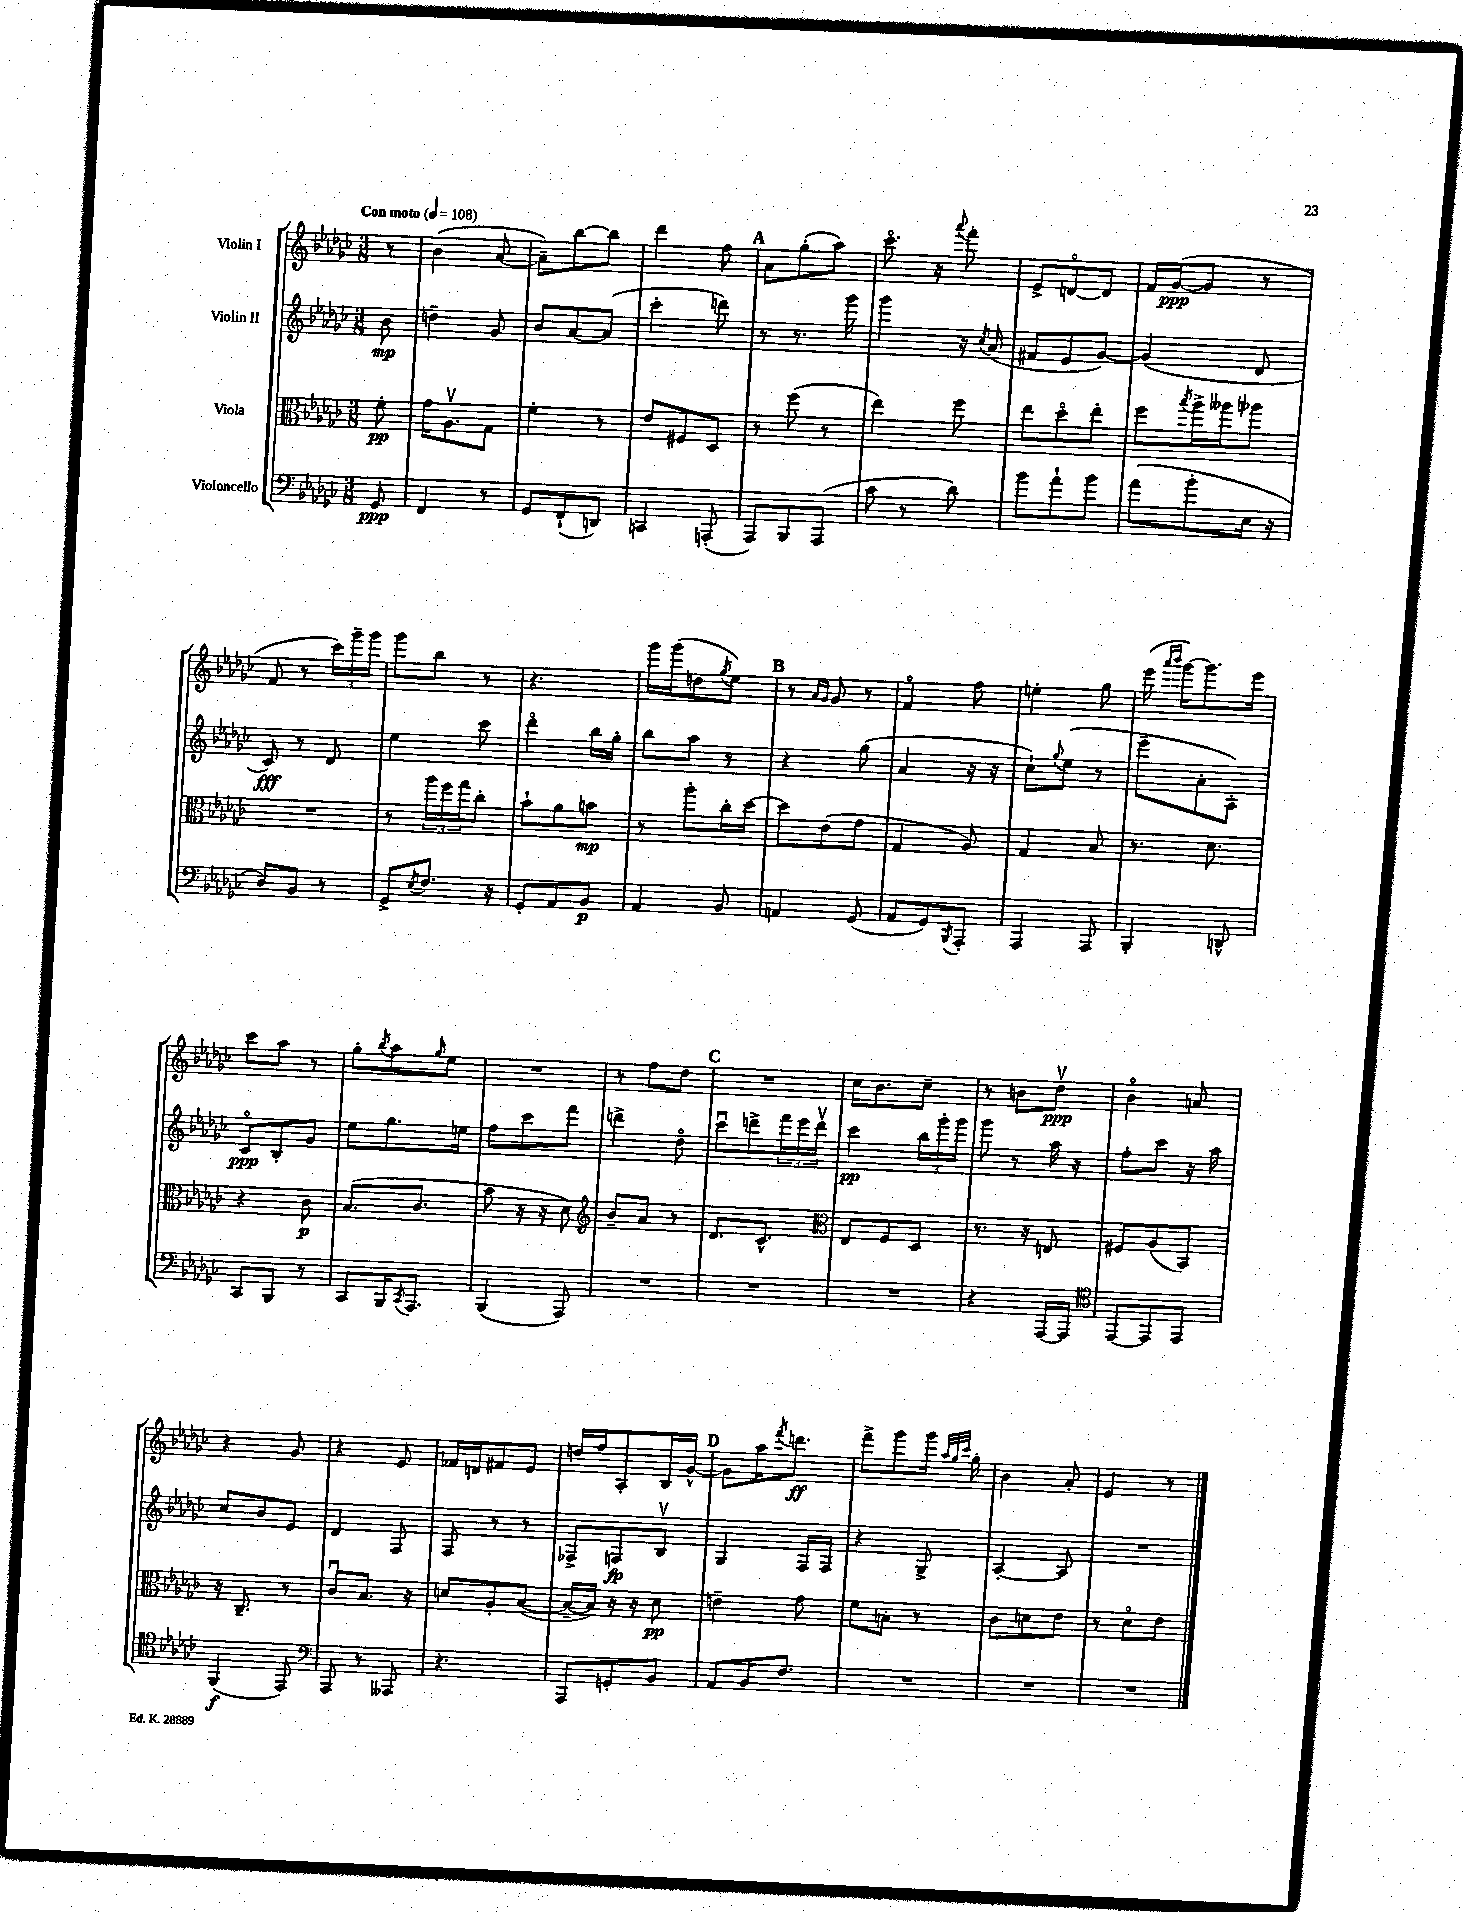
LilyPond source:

<<
\new StaffGroup <<
\new Staff = "s0" \with { instrumentName = "Violin I" } {
    \clef treble \key ges \major \numericTimeSignature \time 3/8 \partial 8 \tempo "Con moto" 4 = 108
    r8 |
    bes'4( aes'8~ |
    aes'8--) bes''8~ bes''8 |
    des'''4 f''8 |
    \mark \markup { \bold "A" } aes'8 ges''8-.( aes''8) |
    ces'''8.\flageolet r16 \appoggiatura { aes'''8 } f'''8-. |
    ees'8-> d'8~\flageolet d'8 |
    f'16 ges'16~\ppp( ges'8 r8 |
    f'8 r8 \tuplet 3/2 { ces'''16) ges'''16-- ges'''16 } |
    ges'''8 bes''8 r8 |
    r4. |
    ges'''16 ges'''16( d''8 \acciaccatura { ges''8 } ees''8) |
    \mark \markup { \bold "B" } r8 \grace { aes'16 ges'16 } ges'8 r8 |
    f'4\flageolet f''8 |
    e''4-. ges''8 |
    ees'''16( \grace { aes'''16 bes'''16 } ges'''16~) ges'''8. ees'''16 |
    ces'''8 aes''8 r8 |
    ges''8-. \acciaccatura { bes''8 } aes''8 \grace { ges''16 } ees''8 |
    R4. |
    r8 f''8 des''8 |
    \mark \markup { \bold "C" } R4. |
    ces''16 bes'8. ces''8-- |
    r8 b'8 des''8\upbow\ppp |
    bes'4\flageolet a'8 |
    r4 ges'8 |
    r4 ees'8 |
    fes'16 d'16 fis'8 ees'8 |
    d''16 f''16 aes8-. bes16 ges'16~-^ |
    \mark \markup { \bold "D" } ges'8 aes''16 \acciaccatura { f'''8 } d'''8.\ff |
    f'''8-> ges'''8 ges'''16 \grace { aes''32 ges''32 ces'''32 } ges''16-. |
    bes'4 aes'8-. |
    ees'4 r8 \bar "|." |
}
\new Staff = "s1" \with { instrumentName = "Violin II" } {
    \clef treble \key ges \major \numericTimeSignature \time 3/8 \partial 8
    bes'8\mp |
    d''4-- ges'8 |
    bes'8 aes'8~ aes'8( |
    ces'''4-. d'''8) |
    \mark \markup { \bold "A" } r8 r8. ges'''16 |
    ges'''4 r16 \acciaccatura { ces''8 } aes'16( |
    fis'8 ees'8 ges'8~) |
    ges'4( des'8 |
    ces'8\fff) r8 des'8 |
    ees''4 ces'''8 |
    des'''4\flageolet bes''16 ges''16-. |
    bes''8 aes''8 r8 |
    \mark \markup { \bold "B" } r4 ges''8( |
    aes'4 r16 r16 |
    ces''8-!) \appoggiatura { ges''8 } ees''8( r8 |
    ees'''8-- aes'8-. aes8-.) |
    ces'8\flageolet\ppp bes8-. ges'8 |
    ees''8 ges''8. e''16 |
    f''8 ces'''8 f'''8 |
    d'''4-> des''8\flageolet |
    \mark \markup { \bold "C" } ces'''8\downbow d'''8-> \tuplet 3/2 { f'''16 ees'''16 d'''16\upbow } |
    ces'''4\pp \tuplet 3/2 { bes''16 ges'''16-. ges'''16 } |
    ges'''8 r8 aes''16 r16 |
    f''8-. ces'''8 r16 aes''16 |
    ces''8 bes'8 ees'8 |
    des'4 f8 |
    f8 r8 r8 |
    fes8-> f8\fp bes8\upbow |
    \mark \markup { \bold "D" } ges4 f16 f16 |
    r4 ges8-> |
    aes4~-. aes8 |
    R4. \bar "|." |
}
\new Staff = "s2" \with { instrumentName = "Viola" } {
    \clef alto \key ges \major \numericTimeSignature \time 3/8 \partial 8
    f'8-.\pp |
    ges'16 aes8.\upbow ges8 |
    f'4-. r8 |
    ees'8 fis8 des8 |
    \mark \markup { \bold "A" } r8 f''8( r8 |
    ees''4) f''8 |
    ees''8 des''8\flageolet ees''8-. |
    f''8 \acciaccatura { bes''8 } aes''16-> aeses''16 aes''8 |
    R4. |
    r8 \tuplet 3/2 { aes''16 f''16 ges''16 } ces''8-. |
    bes'8-! aes'8 b'8\mp |
    r8 aes''8-. ces''16-. des''16~ |
    \mark \markup { \bold "B" } des''8 ees'8( ges'8 |
    ges4 aes8) |
    ges4 bes8 |
    r8. des'8. |
    r4 ces'8\p |
    bes8.( ces'8. |
    bes'8 r16 r16 des'8) |
    \clef treble bes'8-- aes'8 r8 |
    \mark \markup { \bold "C" } des'8. ces'8.-^ |
    \clef alto ees8 f8 des8 |
    r8. r16 e8 |
    fis8 aes8( bes,8) |
    r16 ces8.-- r8 |
    ces'8\downbow bes8. r16 |
    d'8 aes8-. bes8~( |
    bes16~-- bes16) r16 r16 des'8\pp |
    \mark \markup { \bold "D" } e'4-- ges'8 |
    f'8 b8-. r8 |
    ces'8 d'8 ees'8 |
    r8 des'8\flageolet ees'8 \bar "|." |
}
\new Staff = "s3" \with { instrumentName = "Violoncello" } {
    \clef bass \key ges \major \numericTimeSignature \time 3/8 \partial 8
    ges,8\ppp |
    f,4 r8 |
    ges,8 f,8-!( d,8) |
    c,4 a,,8-.( |
    \mark \markup { \bold "A" } aes,,8) bes,,8 aes,,8( |
    ces'8 r8 des'8) |
    bes'8 aes'8-! bes'8 |
    aes'8( bes'8-. ees16 r16 |
    des8) bes,8 r8 |
    ges,8-> \acciaccatura { ees8 } f8. r16 |
    ges,8-. aes,8 bes,8\p |
    aes,4 bes,8 |
    \mark \markup { \bold "B" } a,4 ges,8( |
    aes,8 ges,8) \acciaccatura { bes,,8 } aes,,8-. |
    aes,,4 aes,,8 |
    bes,,4-. d,8-^ |
    ces,8 bes,,8 r8 |
    ces,8 bes,,16 \acciaccatura { ces,8 } aes,,8. |
    bes,,4( aes,,8) |
    R4. |
    \mark \markup { \bold "C" } R4. |
    R4. |
    r4 aes,,16~ aes,,16 |
    \clef tenor ees,8~ ees,8 ees,8 |
    f,4\f( ees,8) |
    \clef bass aes,,8 r8 aeses,,8 |
    r4. |
    aes,,8 g,8-. bes,8 |
    \mark \markup { \bold "D" } aes,8 bes,16 f8. |
    R4. |
    R4. |
    R4. \bar "|." |
}
>>
>>
\layout { \context { \Score \remove "Bar_number_engraver" } }
